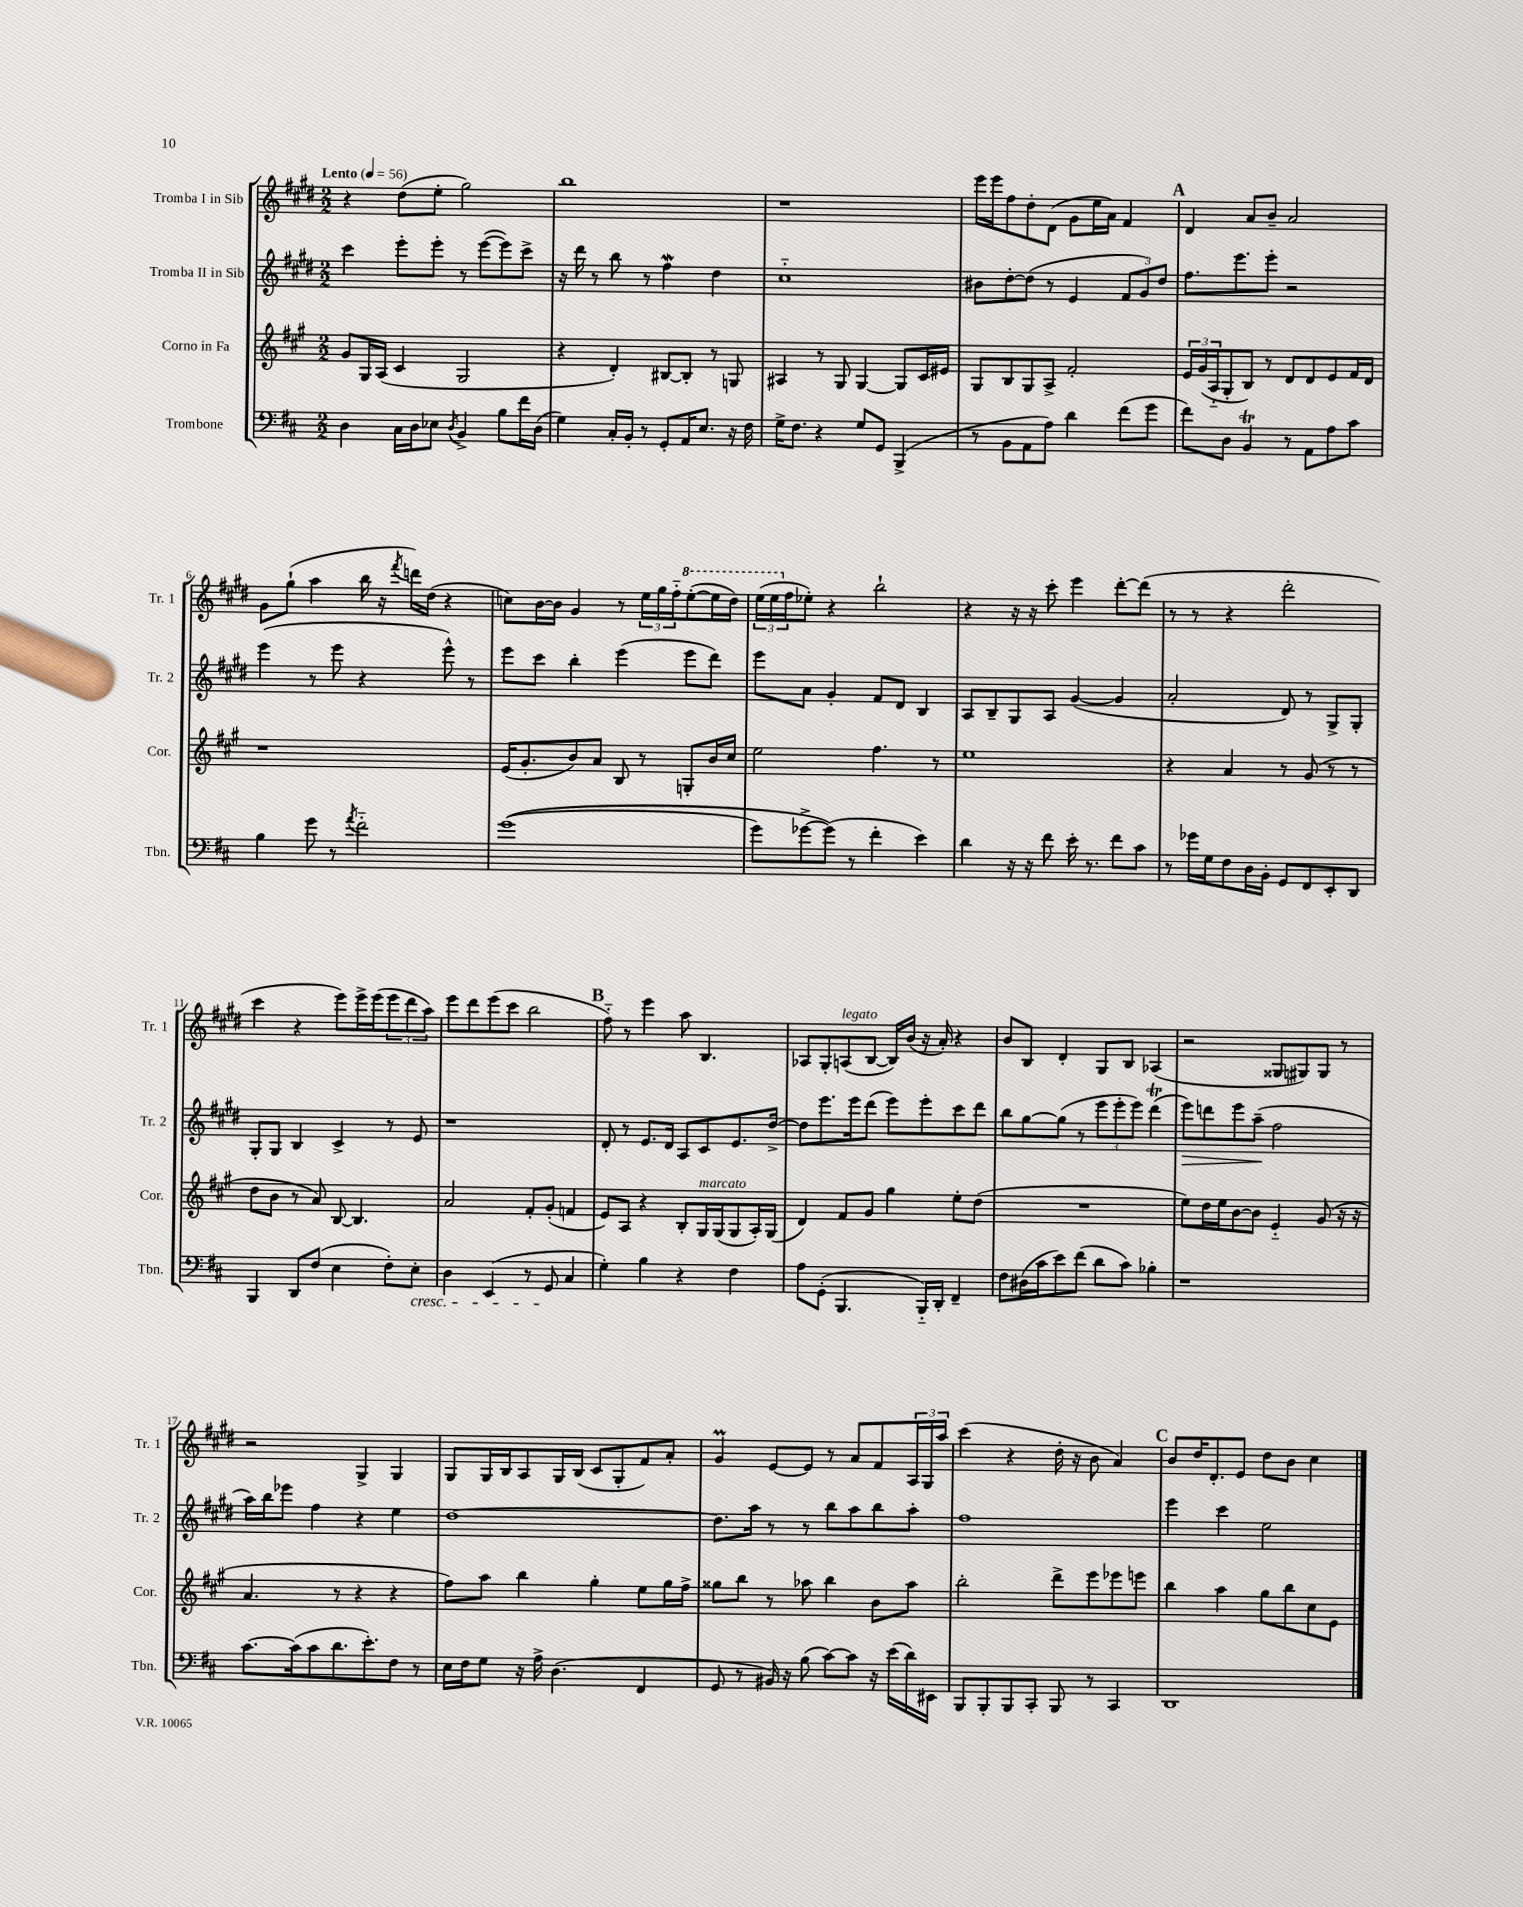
<<
\new StaffGroup <<
\new Staff = "s0" \with { instrumentName = "Tromba I in Sib" shortInstrumentName = "Tr. 1" } {
    \clef treble \key e \major \numericTimeSignature \time 2/2 \tempo "Lento" 4 = 56
    r4 dis''8( e''8-. gis''2) |
    b''1 |
    r1 |
    e'''16 e'''16 fis''8 dis''8-. dis'8( gis'8 e''16 a'16) fis'4 |
    \mark \markup { \bold "A" } dis'4 a'8 b'8-- a'2 |
    gis'8 gis''8-!( a''4 b''16 r16 \acciaccatura { fis'''8 } d'''16) dis''16( r4 |
    c''8) b'16~ b'16 gis'4 r8 \tuplet 3/2 { e''16 gis''16 fis''16-_ } \ottava #1 e'''8~-.( e'''16 dis'''16) |
    \tuplet 3/2 { e'''16( e'''16 \ottava #0 fis''16 } ees''8-.) r4 b''2-! |
    r4 r16 r16 cis'''8-. e'''4 dis'''8~-. dis'''8( |
    r8 r8 r4 dis'''2-. |
    cis'''4 r4 e'''8) e'''16-> e'''16( \tuplet 3/2 { e'''8 dis'''8 a''8) } |
    e'''8 dis'''8 e'''8( cis'''8 b''2 |
    \mark \markup { \bold "B" } fis''8-_) r8 e'''4 a''8 b4. |
    aes8 gis8-. a8^\markup { \italic "legato" }( b8~ b16) b'16( r16 a'16-.) r4 |
    b'8 b8 dis'4-. gis8 b8 aes4( |
    r2 gisis8 gis8) gis8 r8 |
    r2 gis4-> gis4 |
    gis8 gis16 b16 a8 gis16 b16( cis'8 gis8-. fis'8) a'8-. |
    gis'4\prall e'8~ e'8 r8 a'8 fis'8 \tuplet 3/2 { a16 gis16 a''16 } |
    cis'''4( r4 dis''16-. r16 b'8 a'4) |
    \mark \markup { \bold "C" } b'8 dis''16 dis'8.-. e'8 dis''8 b'8 cis''4 \bar "|." |
}
\new Staff = "s1" \with { instrumentName = "Tromba II in Sib" shortInstrumentName = "Tr. 2" } {
    \clef treble \key e \major \numericTimeSignature \time 2/2
    cis'''4 e'''8-. e'''8-. r8 e'''8~( e'''8) cis'''8-> |
    r16 dis'''16 r8 b''8 r8 fis''4\mordent dis''4 |
    cis''1-_ |
    bis'8 dis''8~-. dis''8( r8 e'4 \tuplet 3/2 { fis'8 gis'8) dis''8 } |
    \mark \markup { \bold "A" } fis''8. e'''8. e'''8-. r2 |
    e'''4( r8 e'''8 r4 e'''8-^) r8 |
    e'''8 cis'''8 b''4-. e'''4( e'''8 dis'''8) |
    e'''8 a'8 gis'4-. fis'8 dis'8 b4 |
    a8 b8-- gis8 a8 gis'4~( gis'4 |
    a'2-. dis'8) r8 gis8-> gis8-. |
    gis8-. gis8 b4 cis'4-> r8 e'8 |
    r1 |
    \mark \markup { \bold "B" } dis'8-. r8 e'8. dis'16 a8 cis'8 e'8. dis''16~-> |
    dis''8 e'''8. e'''16 dis'''8( e'''8) e'''8-. cis'''8 dis'''8 |
    b''8 gis''8~ gis''8( r8 \tuplet 3/2 { e'''8 e'''8-. e'''8) } dis'''4\trill( |
    e'''8\>) d'''8 e'''8 a''8--\!( fis''2 |
    a''16) b''16 ees'''8 fis''4 r4 e''4 |
    dis''1~ |
    dis''8. a''16 r8 r8 b''8 a''8 b''8 a''8-. |
    fis''1 |
    \mark \markup { \bold "C" } e'''4 cis'''4 e''2 \bar "|." |
}
\new Staff = "s2" \with { instrumentName = "Corno in Fa" shortInstrumentName = "Cor." } {
    \clef treble \key a \major \numericTimeSignature \time 2/2
    gis'8 gis16 a16( cis'4 gis2 |
    r4 d'4-.) bis8~ bis8-. r8 g8 |
    ais4 r8 gis8 gis4~ gis8 cis'16 eis'16 |
    gis8 b8 gis8 a8-> fis'2-. |
    \mark \markup { \bold "A" } \tuplet 3/2 { e'16 gis'16( a16-_ } gis8-. b8) r8 d'8 d'8 e'8 fis'16 d'16 |
    r1 |
    e'16( gis'8.-. b'8) a'8 b8 r8 g8-. b'16 cis''16 |
    e''2 fis''4. r8 |
    e''1 |
    r4 a'4 r8 gis'8( r8 r8 |
    d''8 b'8 r8 a'8) b8~ b4. |
    a'2 fis'8-. gis'8-.( f'4 |
    \mark \markup { \bold "B" } e'8) a8 r4 b8-. gis16^\markup { \italic "marcato" } gis16( gis8 a16-.) gis16( |
    d'4) fis'8 gis'8 gis''4 e''8-. d''8( |
    R1 |
    e''8) d''16 e''16 b'8~ b'8 e'4-_ gis'8( r16 r16 |
    a'4. r8 r4 r4 |
    fis''8) a''8 b''4 gis''4-. e''8 gis''16 fis''16-> |
    gisis''8 b''8 r8 aes''8 b''4 b'8 aes''8 |
    b''2-. d'''8-> e'''8 ees'''8 e'''8 |
    \mark \markup { \bold "C" } b''4 a''4 gis''8 b''8 cis''8 e'8 \bar "|." |
}
\new Staff = "s3" \with { instrumentName = "Trombone" shortInstrumentName = "Tbn." } {
    \clef bass \key d \major \numericTimeSignature \time 2/2
    d4 cis16 d16 ees8 \acciaccatura { d8 } b,4-> b8 fis'16 d16( |
    g4) cis16-. b,16-. r8 g,8-. a,16 e8. r16 fis16 |
    g16-> fis8. r4 g8 g,8 b,,4->( |
    r8 b,8 a,8 a8) d'4 fis'8( g'8 |
    \mark \markup { \bold "A" } fis'8) d8 b,4\trill r8 a,8 a8 cis'8 |
    b4 g'8 r8 \acciaccatura { a'8 } fis'2-_ |
    g'1(\( |
    g'8) ges'8~-> ges'8(\) r8 fis'4-. e'4) |
    d'4 r16 r16 fis'8 e'16-. r8. fis'8 cis'8 |
    r8 ges'16 g16 fis8 d16 b,16-. g,8 fis,8 e,8-. d,8 |
    b,,4 d,8 fis8( e4 fis8-.) e8-.\cresc |
    d4 e,4( r8 g,8\! cis4 |
    \mark \markup { \bold "B" } g4-.) b4 r4 fis4 |
    a8 g,8-.( b,,4. b,,16-_) d,16-. fis,4-- |
    fis8 dis16( cis'16 e'8) fis'8( d'8 cis'8) bes4-. |
    r1 |
    cis'8.~ cis'16( cis'8 d'8. e'8.-.) fis8 r8 |
    e16 fis16 g8 r16 a16-> d4.( fis,4 |
    g,8 r8 bis,16) r16 b8( cis'8~) cis'8 r16 e'16( d'16) eis,16 |
    b,,8 b,,8-. b,,8 cis,8-. b,,8 r8 cis,4 |
    \mark \markup { \bold "C" } d,1 \bar "|." |
}
>>
>>
